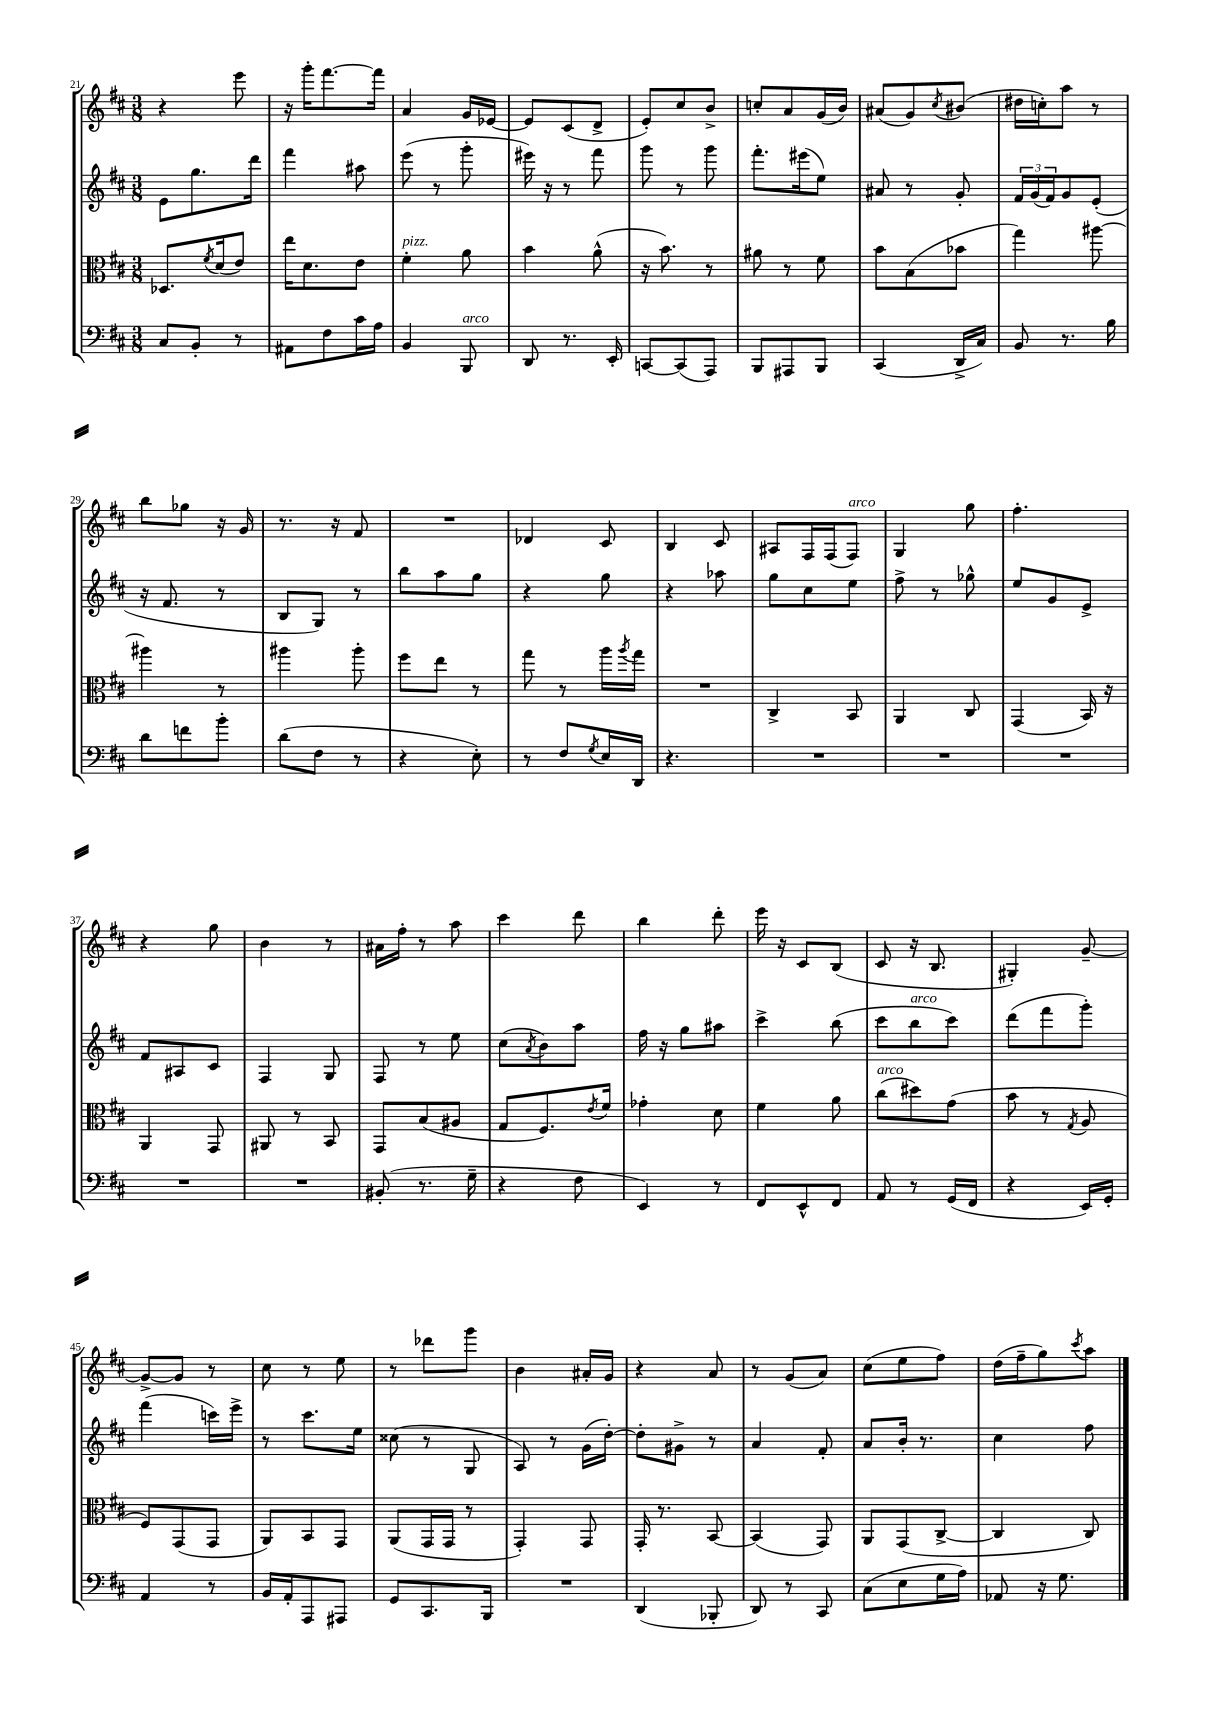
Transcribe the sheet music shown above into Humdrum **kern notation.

**kern	**kern	**kern	**kern
*part4	*part3	*part2	*part1
*staff4	*staff3	*staff2	*staff1
*clefF4	*clefC3	*clefG2	*clefG2
*k[f#c#]	*k[f#c#]	*k[f#c#]	*k[f#c#]
*M3/8	*M3/8	*M3/8	*M3/8
=21	=21	=21	=21
8C#/L	8.D-X/L	8e\L	4r
8BB'/J	.	8.gg\	.
.	8qf#/	.	.
.	(16d/k	.	.
8r	8e/J)	.	8eee\
.	.	16ddd\Jk	.
=22	=22	=22	=22
8AA#X\L	16ee\KL	4fff#\	16r
.	8.d\	.	16ggg'\KL
8F#\	.	.	[8.fff#\
16c#\L	8e\J	8aa#X\	.
16A\JJ	.	.	16fff#\Jk]
=23	=23	=23	=23
!	!LO:TX:a:i:t=pizz.	!	!
4BB/	4f#'\	(8eee\	4a/
.	.	8r	.
!LO:TX:a:i:t=arco	!	!	!
8BBB/	8a\	8ggg'\	16g/LL
.	.	.	[16e-X/JJ
=24	=24	=24	=24
8DD/	4b\	16eee#X\)	8e-/L]
.	.	16r	.
8.r	.	8r	(8c#/
.	(8a^^\	8fff#\	8d^/J
16EE'/	.	.	.
=25	=25	=25	=25
[8CCn/L	16r	8ggg\	8e'/L)
.	8.b\)	.	.
(8CC/]	.	8r	8cc#/
8AAA/J)	8r	8ggg\	8b^/J
=26	=26	=26	=26
8BBB/L	8a#X\	8.fff#'\L	8ccn'/L
8AAA#X/	8r	.	8a/
.	.	(16eee#X\k	.
8BBB/J	8f#\	8ee\J)	(16g/L
.	.	.	16b/JJ)
=27	=27	=27	=27
(4CC#/	8b\L	8a#X/	(8a#X/L
.	(8B\	8r	8g/)
.	.	.	8qcc#/
16DD^/LL	8b-X\J	8g'/	(8b#X/J
16C#/JJ)	.	.	.
=28	=28	=28	=28
8BB/	4gg\)	24f#/LL	16dd#X\LL
.	.	(24g/	.
.	.	.	16ccn'\J)
.	.	24f#/J)	.
8.r	.	8g/	8aa\J
.	[8aa#X\	(8e'/J	8r
16B\	.	.	.
!!LO:LB:g=z
=29	=29	=29	=29
8d\L	4aa#X\]	16r	8bb\L
.	.	8.f#/	.
8fn\	.	.	8gg-X\J
8b'\J	8r	8r	16r
.	.	.	16g/
=30	=30	=30	=30
(8d\L	4aa#X\	8B/L	8.r
8F#\J	.	8G/J)	.
.	.	.	16r
8r	8aa#'\	8r	8f#/
=31	=31	=31	=31
4r	8ff#\L	8bb\L	4.r
.	8ee\J	8aa\	.
8E'\)	8r	8gg\J	.
=32	=32	=32	=32
8r	8gg\	4r	4d-X/
8F#/L	8r	.	.
8qG/	.	.	.
16E/L	16aa\LL	8gg\	8c#/
.	8qaa/	.	.
16DD/JJ	16gg\JJ	.	.
=33	=33	=33	=33
4.r	4.r	4r	4B/
.	.	8aa-X\	8c#/
=34	=34	=34	=34
4.r	4C#^/	8gg\L	8A#X/L
.	.	8cc#\	16F#/L
.	.	.	(16F#/J
!	!	!	!LO:TX:a:i:t=arco
.	8BB/	8ee\J	8F#/J)
=35	=35	=35	=35
4.r	4AA/	8ff#^\	4G/
.	.	8r	.
.	8C#/	8gg-X^^\	8gg\
=36	=36	=36	=36
4.r	(4GG/	8ee/L	4.ff#'\
.	.	8g/	.
.	16BB/)	8e^/J	.
.	16r	.	.
!!LO:LB:g=z
=37	=37	=37	=37
4.r	4AA/	8f#/L	4r
.	.	8A#X/	.
.	8GG/	8c#/J	8gg\
=38	=38	=38	=38
4.r	8AA#X/	4F#/	4b\
.	8r	.	.
.	8BB/	8G/	8r
=39	=39	=39	=39
(8BB#X'/	8GG/L	8F#/	16a#X\LL
.	.	.	16ff#'\JJ
8.r	(8B/	8r	8r
.	8A#X/J	8ee\	8aa\
16G~\	.	.	.
=40	=40	=40	=40
4r	8G/L	(8cc#\L	4ccc#\
.	.	8qa/	.
.	8.F#/)	8b\)	.
8F#\	.	8aa\J	8ddd\
.	8qe/	.	.
.	16f#/Jk	.	.
=41	=41	=41	=41
4EE/)	4g-X'\	16ff#\	4bb\
.	.	16r	.
.	.	8gg\L	.
8r	8d\	8aa#X\J	8ddd'\
=42	=42	=42	=42
8FF#/L	4f#\	4ccc#^\	16eee\
.	.	.	16r
8EE^^/	.	.	8c#/L
8FF#/J	8a\	(8bb\	(8B/J
=43	=43	=43	=43
!	!LO:TX:a:i:t=arco	!	!
8AA/	(8cc#\L	8ccc#\L	8c#/
!	!	!LO:TX:a:i:t=arco	!
8r	8dd#X\)	8bb\	16r
.	.	.	8.B/
(16GG/LL	(8g\J	8ccc#\J)	.
16FF#/JJ	.	.	.
=44	=44	=44	=44
4r	8b\	(8ddd\L	4G#X'/)
.	8r	8fff#\	.
.	8qG/	.	.
16EE/LL)	8A/	8ggg'\J)	[8g~/
16GG'/JJ	.	.	.
!!LO:LB:g=z
=45	=45	=45	=45
4AA/	8F#/L)	(4fff#\	8g^/L_
.	(8GG/	.	8g/J]
8r	8GG/J	16cccn\LL)	8r
.	.	16eee^\JJ	.
=46	=46	=46	=46
16BB/LL	8AA/L)	8r	8cc#\
16AA'/J	.	.	.
8AAA/	8BB/	8.ccc#\L	8r
8AAA#X/J	8GG/J	.	8ee\
.	.	16ee\Jk	.
=47	=47	=47	=47
8GG/L	(8AA/L	(8cc##X\	8r
8.CC#/	16GG/L	8r	8ddd-X\L
.	16GG/JJ	.	.
.	8r	8G/	8ggg\J
16BBB/Jk	.	.	.
=48	=48	=48	=48
4.r	4GG'/)	8A/)	4b\
.	.	8r	.
.	8GG/	(16g\LL	16a#X'/LL
.	.	[16dd'\JJ)	16g/JJ
=49	=49	=49	=49
(4DD/	16GG'/	8dd'\L]	4r
.	8.r	.	.
.	.	8g#X^\J	.
8BBB-X'/	[8BB/	8r	8a/
=50	=50	=50	=50
8DD/)	(4BB/]	4a/	8r
8r	.	.	(8g/L
8CC#/	8GG/)	8f#'/	8a/J)
=51	=51	=51	=51
(8C#\L	8AA/L	8a/L	(8cc#\L
8E\	(8GG/	16b'/Jk	8ee\
.	.	8.r	.
16G\L	[8C#^/J	.	8ff#\J)
16A\JJ)	.	.	.
=52	=52	=52	=52
8AA-X/	4C#/]	4cc#\	(16dd\LL
.	.	.	16ff#~\J
16r	.	.	8gg\)
8.G\	.	.	.
.	.	.	8qccc#/
.	8C#/)	8ff#\	8aa\J
==	==	==	==
*-	*-	*-	*-
